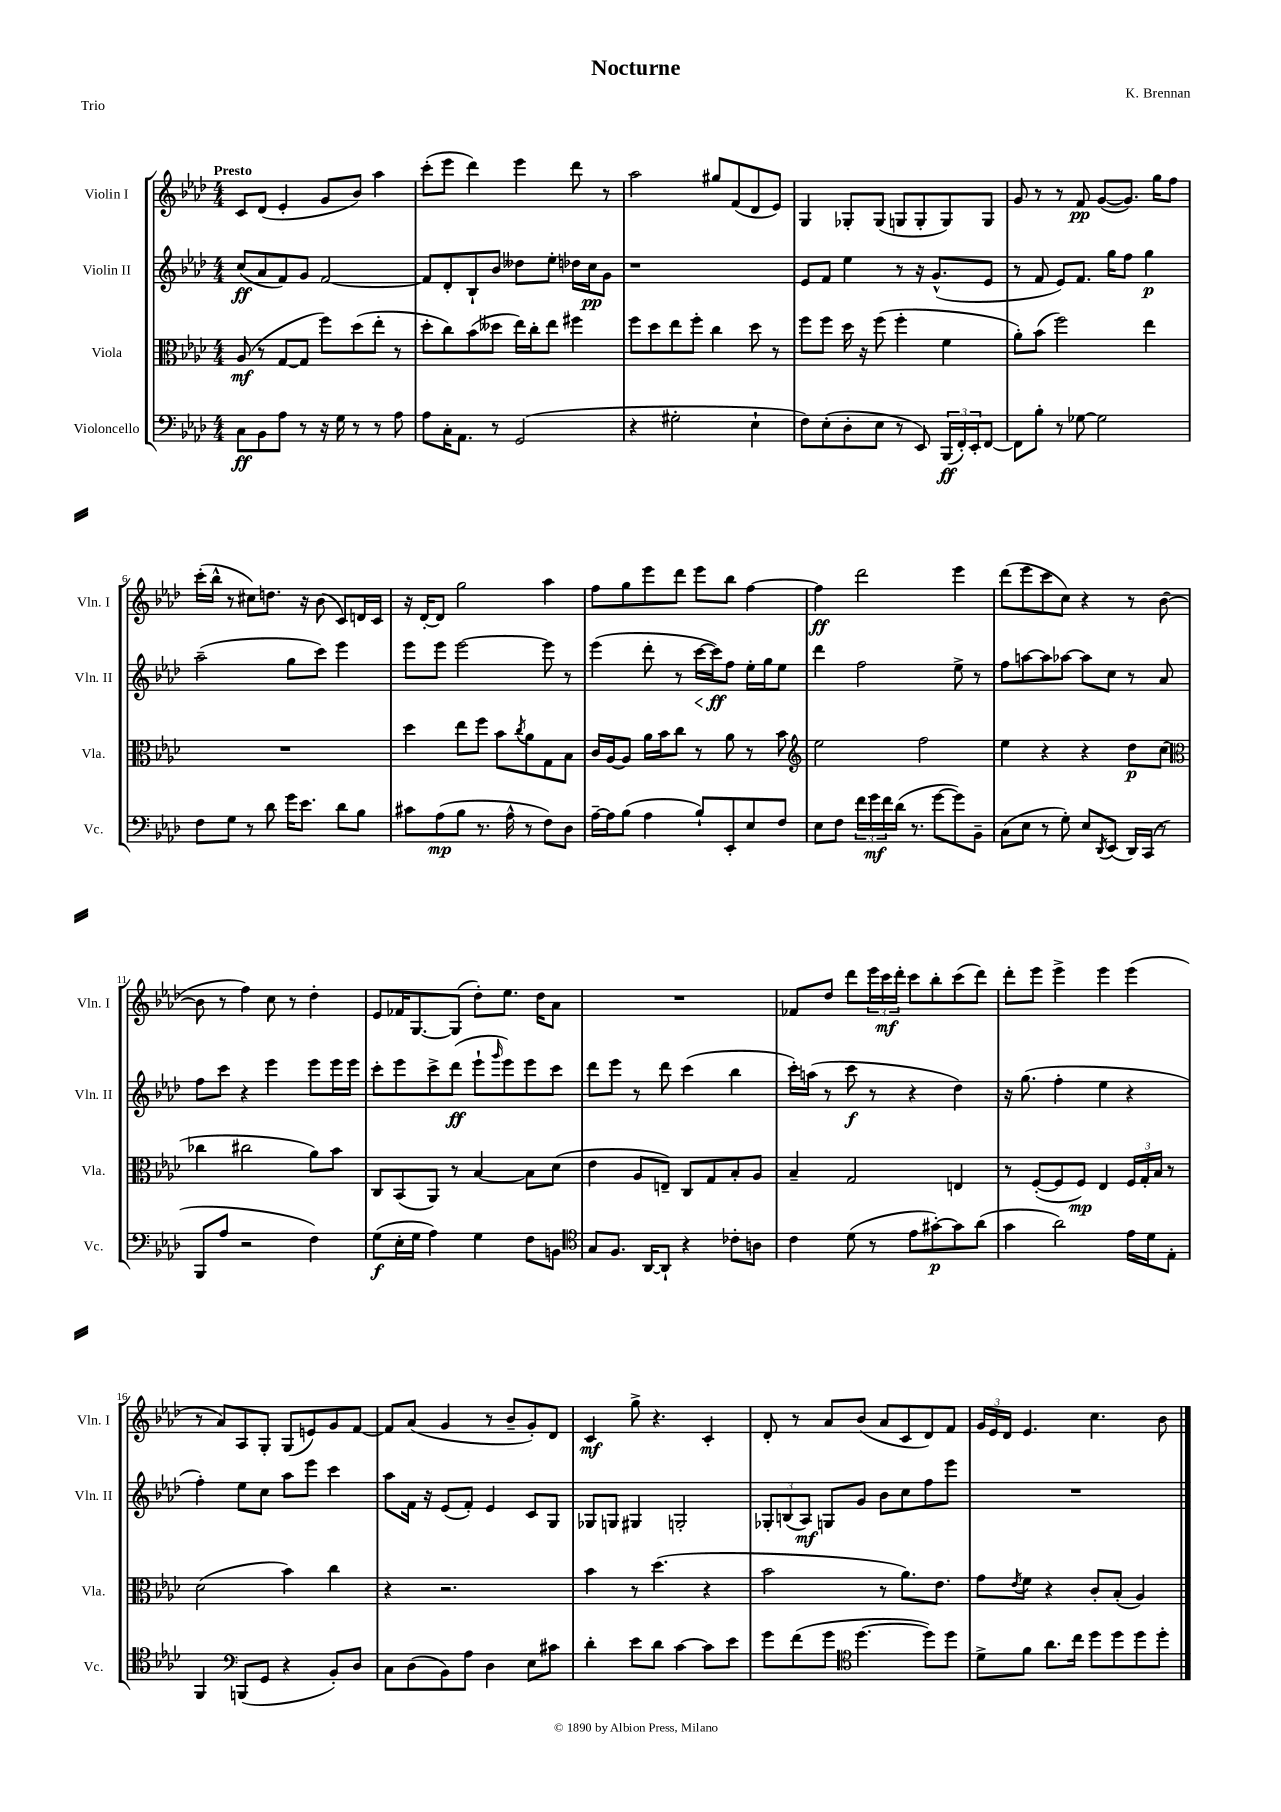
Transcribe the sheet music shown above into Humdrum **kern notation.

**kern	**kern	**kern	**kern
*staff4	*staff3	*staff2	*staff1
*clefF4	*clefC3	*clefG2	*clefG2
*k[b-e-a-d-]	*k[b-e-a-d-]	*k[b-e-a-d-]	*k[b-e-a-d-]
*M4/4	*M4/4	*M4/4	*M4/4
8C	(8A-	(8cc	8c
8BB-	8r	8a-	(8d-
8A-	[8G	8f)	4e-'
8r	8G]	8g	.
16r	8ff)	[2f	8g
16G	.	.	.
8r	(8dd-	.	8b-)
8r	8ee-'	.	4aa-
8A-	8r	.	.
=	=	=	=
8A-	8dd-'	8f]	(8ccc'
16C'	8cc)	8d-'	8eee-
8.AA-	.	.	.
.	(8b-	8B-`	4ddd-)
8r	8dd--	8b-	.
(2GG	16ee-)	8dd--	4eee-
.	16cc'	.	.
.	8ee-	8ee-'	.
.	4ff#	16dd-	8ddd-
.	.	16cc	.
.	.	8g	8r
=	=	=	=
4r	8ff	1r	2aa-
.	8dd-	.	.
2G#'	8ee-	.	.
.	8ff'	.	.
.	4cc	.	8gg#
.	.	.	(8f
4E-`	8dd-	.	8d-
.	8r	.	8e-)
=	=	=	=
8F)	8ff	8e-	4G
(8E-'	8ff	8f	.
8D-'	16dd-	4ee-	8G-'
.	16r	.	.
8E-	(8ff	.	(8G-
8r	4ff'	8r	8G
8EE-)	.	16r	8G'
.	.	(8.g^^	.
(24BBB-	4f	.	8G)
24FF')	.	.	.
24EE-'	.	.	.
[8FF	.	8e-	8G
=	=	=	=
8FF]	8a-')	8r	8g
8B-'	(8b-	8f	8r
8r	2ff)	8e-)	8r
[8G-	.	8.f	8f
2G-]	.	.	([8g
.	.	16gg	.
.	.	8ff	8.g])
.	4ee-	4gg	.
.	.	.	16gg
.	.	.	8ff
=	=	=	=
8F	1r	(2aa-~	(16ccc'
.	.	.	16bb-^^
8G	.	.	8r
8r	.	.	8cc#)
8d-	.	.	8.dd
16g	.	8gg	.
8.e-	.	.	16r
.	.	8ccc)	(8b-
8d-	.	4eee-	8c)
8B-	.	.	16d
.	.	.	16c
=	=	=	=
8c#	4dd-	8eee-	16r
.	.	.	[16d-'
(8A-	.	8eee-	8d-]
8B-	8ee-	[2eee-	2gg
8.r	8ff	.	.
.	8b-	.	.
16A-^^	.	.	.
.	8qcc	.	.
8r	8a-	.	.
8F)	8G	8eee-]	4aa-
8D-	8B-	8r	.
=	=	=	=
[16A-~	16c	(4eee-	8ff
16A-]	[16A-	.	.
(8B-	8A-]	.	8gg
4A-	16a-	8ddd-'	8eee-
.	16b-	.	.
.	8cc	8r	8ddd-
8B-`)	8r	[16ccc	8eee-
.	.	16ccc])	.
8EE-'	8a-	8ff	8bb-
8E-	8r	16ee-'	[4ff
.	.	16gg	.
8F	8b-	8ee-	.
=	=	=	=
*	*clefG2	*	*
8E-	2ee-	4ddd-	4ff]
8F	.	.	.
24f	.	2ff	2ddd-
24g	.	.	.
24f	.	.	.
(16d-	.	.	.
8.r	.	.	.
.	2ff	.	.
[8g	.	.	.
8g])	.	8ee-^	4eee-
8BB-~	.	8r	.
=	=	=	=
(8C	4ee-	8ff	(8ddd-
8E-	.	[8aa	8eee-
8r	4r	8aa]	8ccc
8G')	.	[8aa-	8cc)
8E-	4r	8aa-]	4r
8qDD-	.	.	.
(8EE-	.	8cc	.
16DD-)	8dd-	8r	8r
(16CC	.	.	.
8r	(8cc	8a-	([8b-
=	=	=	=
*	*clefC3	*	*
8BBB-	4cc-	8ff	8b-]
8A-	.	8ccc	8r
2r	2cc#	4r	4ff)
.	.	4eee-	8cc
.	.	.	8r
4F)	8a-)	8eee-	4dd-'
.	8b-	16eee-	.
.	.	16eee-	.
=	=	=	=
(8G	8C	8ccc'	8e-
16E-'	(8BB-	8eee-	16f-
16G	.	.	[8.G
4A-)	8AA-)	8ccc^	.
.	8r	(8ddd-	(8G]
4G	[4B-	8eee-`	8dd-')
.	.	16qqggg	.
.	.	8eee-)	8.ee-
8F	8B-]	8eee-	.
.	.	.	16dd-
8BB	(8d-	8ccc	8a-
=	=	=	=
*clefC4	*	*	*
8G	4e-	8ddd-	1r
8.F	.	8eee-	.
.	8A-	8r	.
[16AA-	.	.	.
8AA-`]	8E~)	8ddd-	.
4r	8C	(4ccc	.
.	8G	.	.
8c-'	8B-'	4bb-	.
8A	8A-	.	.
=	=	=	=
4c	4B-~	16ccc')	8f-
.	.	(16aa	.
.	.	8r	8dd-
(8d-	2G	8ccc	8ddd-
8r	.	8r	24eee-
.	.	.	24ccc
.	.	.	24ddd-'
8e-	.	4r	8ccc
[8g#')	.	.	8bb-'
8g#]	4E	4dd-)	(8ccc
(8a-	.	.	8ddd-)
=	=	=	=
4g	8r	16r	8ddd-'
.	.	(8.gg	.
.	([8F'	.	8eee-
2a-)	8F]	4ff'	4eee-^
.	8F)	.	.
.	4E-	4ee-	4eee-
16e-	24F	4r	(4eee-
.	24G'	.	.
16d-	.	.	.
.	24B-	.	.
8E-'	8r	.	.
=	=	=	=
4FF	(2d-	4ff')	8r
.	.	.	8a-)
*clefF4	*	*	*
(8BBB	.	8ee-	8A-
8GG	.	8cc	8G'
4r	4b-)	8aa-	(8G
.	.	8eee-	8e)
8BB-')	4cc	4ccc	8g
8D-	.	.	[8f
=	=	=	=
8C	4r	8aa-	8f]
(8D-	.	16f	(8a-
.	.	16r	.
8BB-)	2.r	(8e-	4g
8A-	.	8f')	.
4D-	.	4e-	8r
.	.	.	8b-~
8E-	.	8c	8g')
8c#	.	8G	8d-
=	=	=	=
4d-'	4b-	8G-	4c
.	.	8G	.
8e-	8r	4G#	8gg^
8d-	(4.dd-	.	4.r
[4c	.	2G'	.
8c]	4r	.	4c'
8e-	.	.	.
=	=	=	=
8g	2b-	12G-'	8d-'
.	.	(12B	.
(8f	.	.	8r
.	.	12A-)	.
8g	.	8G	8a-
*clefC4	*	*	*
[4.dd-	.	8g	(8b-
.	8r	8b-	8a-
.	8.a-)	8cc	8c
8dd-])	.	8ff	8d-)
.	8.e-	.	.
8dd-	.	8eee-	8f
=	=	=	=
8d-^	8g	1r	24g
.	.	.	24e-
.	.	.	24d-
.	8qe-	.	.
8f	8f	.	4.e-
8.a-	4r	.	.
16cc	.	.	.
8dd-	8c'	.	4.cc
8dd-	(8B-'	.	.
8dd-	4A-)	.	.
8dd-'	.	.	8b-
==	==	==	==
*-	*-	*-	*-
